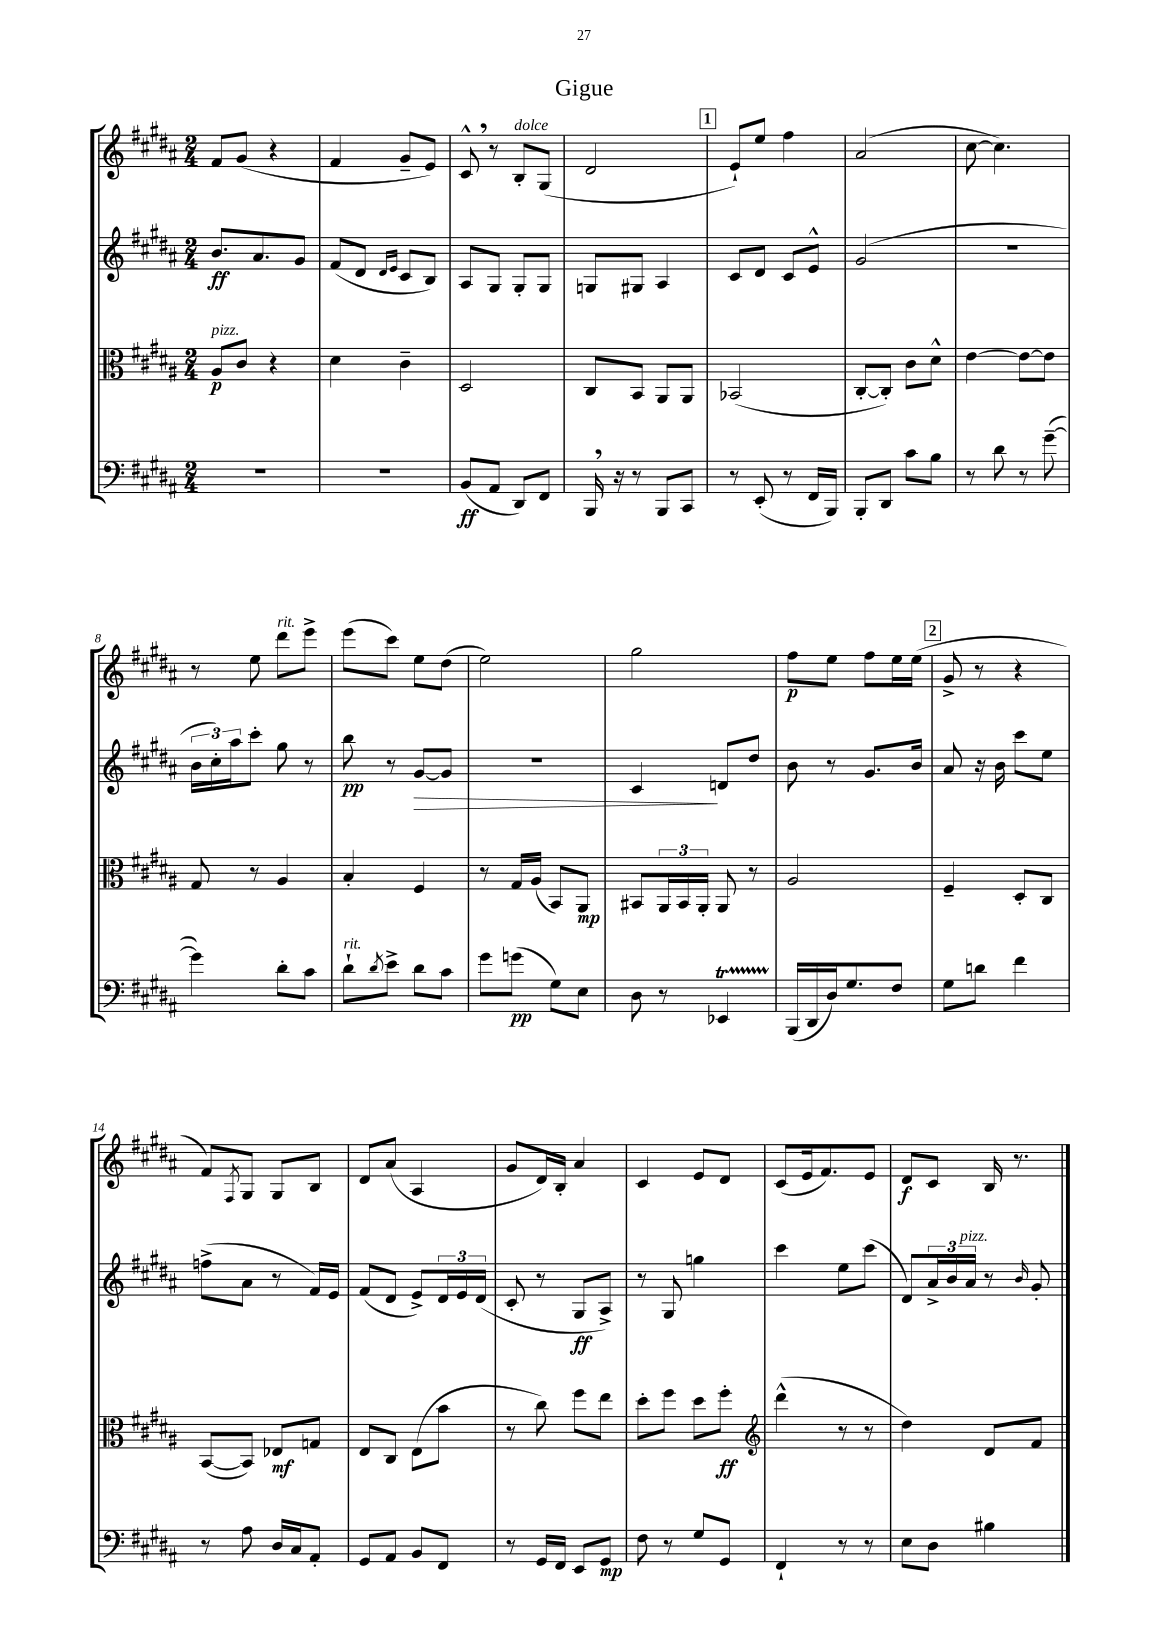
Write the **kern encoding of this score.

**kern	**dynam	**kern	**dynam	**kern	**dynam	**kern	**dynam
*part4	*part4	*part3	*part3	*part2	*part2	*part1	*part1
*staff4	*staff4	*staff3	*staff3	*staff2	*staff2	*staff1	*staff1
*clefF4	*	*clefC3	*	*clefG2	*	*clefG2	*
*k[f#c#g#d#a#]	*	*k[f#c#g#d#a#]	*	*k[f#c#g#d#a#]	*	*k[f#c#g#d#a#]	*
*M2/4	*	*M2/4	*	*M2/4	*	*M2/4	*
=1	=1	=1	=1	=1	=1	=1	=1
!	!	!LO:TX:a:i:t=pizz.	!	!	!	!	!
2r	.	8A#/L	p	8.b/L	ff	8f#/L	.
.	.	8c#/J	.	.	.	(8g#/J	.
.	.	.	.	8.a#/	.	.	.
.	.	4r	.	.	.	4r	.
.	.	.	.	8g#/J	.	.	.
=2	=2	=2	=2	=2	=2	=2	=2
2r	.	4d#\	.	(8f#/L	.	4f#/	.
.	.	.	.	8d#/J	.	.	.
.	.	.	.	16qqd#/LL	.	.	.
.	.	.	.	16qqe/JJ	.	.	.
.	.	4c#~\	.	8c#/L	.	8g#~/L	.
.	.	.	.	8B/J)	.	8e/J)	.
=3	=3	=3	=3	=3	=3	=3	=3
(8BB/L	ff	2D#/	.	8A#/L	.	8c#^^,/	.
8AA#/J	.	.	.	8G#/J	.	8r	.
!	!	!	!	!	!	!LO:TX:a:i:t=dolce	!
8DD#/L)	.	.	.	8G#'/L	.	8B'/L	.
8FF#/J	.	.	.	8G#/J	.	(8G#/J	.
=4	=4	=4	=4	=4	=4	=4	=4
16BBB,/	.	8C#/L	.	8Gn/L	.	2d#/	.
16r	.	.	.	.	.	.	.
8r	.	8BB/J	.	8G#X/J	.	.	.
8BBB/L	.	8AA#/L	.	4A#/	.	.	.
8CC#/J	.	8AA#/J	.	.	.	.	.
!!LO:REH:place=s1:t=1
=5	=5	=5	=5	=5	=5	=5	=5
8r	.	(2BB-X/	.	8c#/L	.	8e`/L)	.
(8EE'/	.	.	.	8d#/J	.	8ee/J	.
8r	.	.	.	8c#/L	.	4ff#\	.
16FF#/LL	.	.	.	8e^^/J	.	.	.
16BBB/JJ)	.	.	.	.	.	.	.
=6	=6	=6	=6	=6	=6	=6	=6
8BBB'/L	.	[8C#'/L	.	(2g#/	.	(2a#/	.
8DD#/J	.	8C#'/J])	.	.	.	.	.
8c#\L	.	8c#\L	.	.	.	.	.
8B\J	.	8d#^^\J	.	.	.	.	.
=7	=7	=7	=7	=7	=7	=7	=7
8r	.	[4e\	.	2r	.	[8cc#\	.
8d#\	.	.	.	.	.	4.cc#\])	.
8r	.	8e\L_	.	.	.	.	.
([8g#~\	.	8e\J]	.	.	.	.	.
!!LO:LB:g=z
=8	=8	=8	=8	=8	=8	=8	=8
4g#\])	.	8G#/	.	24b\LL	.	8r	.
.	.	.	.	24cc#'\)	.	.	.
.	.	.	.	24aa#\J	.	.	.
.	.	8r	.	8ccc#'\J	.	8ee\	.
!	!	!	!	!	!	!LO:TX:a:i:t=rit.	!
8d#'\L	.	4A#/	.	8gg#\	.	8ddd#\L	.
8c#\J	.	.	.	8r	.	8eee^\J	.
=9	=9	=9	=9	=9	=9	=9	=9
!LO:TX:a:i:t=rit.	!	!	!	!	!	!	!
8d#`\L	.	4B'/	.	8bb\	pp	(8eee\L	.
8qd#/	.	.	.	.	.	.	.
8e^\J	.	.	.	8r	.	8ccc#\J)	.
!	!	!	!	!	!LO:HP:b	!	!
8d#\L	.	4F#/	.	[8g#/L	>	8ee\L	.
8c#\J	.	.	.	8g#/J]	.	(8dd#\J	.
=10	=10	=10	=10	=10	=10	=10	=10
8g#\L	.	8r	.	2r	.	2ee\)	.
(8gn\J	pp	16G#/LL	.	.	.	.	.
.	.	(16A#/JJ	.	.	.	.	.
8G#\L)	.	8BB/L)	.	.	.	.	.
8E\J	.	8AA#/J	mp	.	.	.	.
=11	=11	=11	=11	=11	=11	=11	=11
8D#\	.	8BB#X/L	.	4c#/	.	2gg#\	.
8r	.	24AA#/L	.	.	.	.	.
.	.	24BB#/	.	.	.	.	.
.	.	24AA#'/JJ	.	.	.	.	.
4EE-XT/	.	8AA#/	.	8dn/L	]	.	.
.	.	8r	.	8dd#/J	.	.	.
=12	=12	=12	=12	=12	=12	=12	=12
(16BBB/LL	.	2A#/	.	8b\	.	8ff#\L	p
16DD#/	.	.	.	.	.	.	.
16D#/J)	.	.	.	8r	.	8ee\J	.
8.G#/	.	.	.	.	.	.	.
.	.	.	.	8.g#/L	.	8ff#\L	.
8F#/J	.	.	.	.	.	16ee\L	.
.	.	.	.	16b/Jk	.	(16ee\JJ	.
!!LO:REH:place=s1:t=2
=13	=13	=13	=13	=13	=13	=13	=13
8G#\L	.	4F#~/	.	8a#/	.	8g#^/	.
8dn\J	.	.	.	16r	.	8r	.
.	.	.	.	16b\	.	.	.
4f#\	.	8D#'/L	.	8ccc#\L	.	4r	.
.	.	8C#/J	.	8ee\J	.	.	.
!!LO:LB:g=z
=14	=14	=14	=14	=14	=14	=14	=14
8r	.	([8BB/L	.	(8ffn^\L	.	8f#/L)	.
.	.	.	.	.	.	8qF#/	.
8A#\	.	8BB/J])	.	8a#\J	.	8G#/J	.
16D#/LL	.	8E-X/L	mf	8r	.	8G#/L	.
16C#/J	.	.	.	.	.	.	.
8AA#'/J	.	8Gn/J	.	16f#/LL)	.	8B/J	.
.	.	.	.	16e/JJ	.	.	.
=15	=15	=15	=15	=15	=15	=15	=15
8GG#/L	.	8E/L	.	(8f#/L	.	8d#/L	.
8AA#/J	.	8C#/J	.	8d#/J	.	(8a#/J	.
8BB/L	.	(8E\L	.	8e^/L)	.	4A#/	.
8FF#/J	.	8b\J	.	24d#/L	.	.	.
.	.	.	.	24e/	.	.	.
.	.	.	.	(24d#/JJ	.	.	.
=16	=16	=16	=16	=16	=16	=16	=16
8r	.	8r	.	8c#'/	.	8g#/L	.
16GG#/LL	.	8cc#\)	.	8r	.	16d#/L)	.
16FF#/JJ	.	.	.	.	.	16B'/JJ	.
8EE/L	.	8ff#\L	.	8G#/L	ff	4a#/	.
8GG#/J	mp	8ee\J	.	8A#^/J)	.	.	.
=17	=17	=17	=17	=17	=17	=17	=17
8F#\	.	8dd#'\L	.	8r	.	4c#/	.
8r	.	8ff#\J	.	8G#/	.	.	.
8G#/L	.	8dd#\L	.	4ggn\	.	8e/L	.
8GG#/J	.	8ff#'\J	ff	.	.	8d#/J	.
=18	=18	=18	=18	=18	=18	=18	=18
*	*	*clefG2	*	*	*	*	*
4FF#`/	.	(4ddd#^^\	.	4ccc#\	.	(8c#/L	.
.	.	.	.	.	.	16e/k	.
.	.	.	.	.	.	8.f#/)	.
8r	.	8r	.	8ee\L	.	.	.
8r	.	8r	.	(8ccc#\J	.	8e/J	.
=19	=19	=19	=19	=19	=19	=19	=19
8E\L	.	4dd#\)	.	8d#/L)	.	8d#/L	f
8D#\J	.	.	.	24a#^/L	.	8c#/J	.
.	.	.	.	24b/	.	.	.
!	!	!	!	!LO:TX:a:i:t=pizz.	!	!	!
.	.	.	.	24a#/JJ	.	.	.
4B#X\	.	8d#/L	.	8r	.	16B/	.
.	.	.	.	.	.	8.r	.
.	.	.	.	16qqb/	.	.	.
.	.	8f#/J	.	8g#'/	.	.	.
==	==	==	==	==	==	==	==
*-	*-	*-	*-	*-	*-	*-	*-
